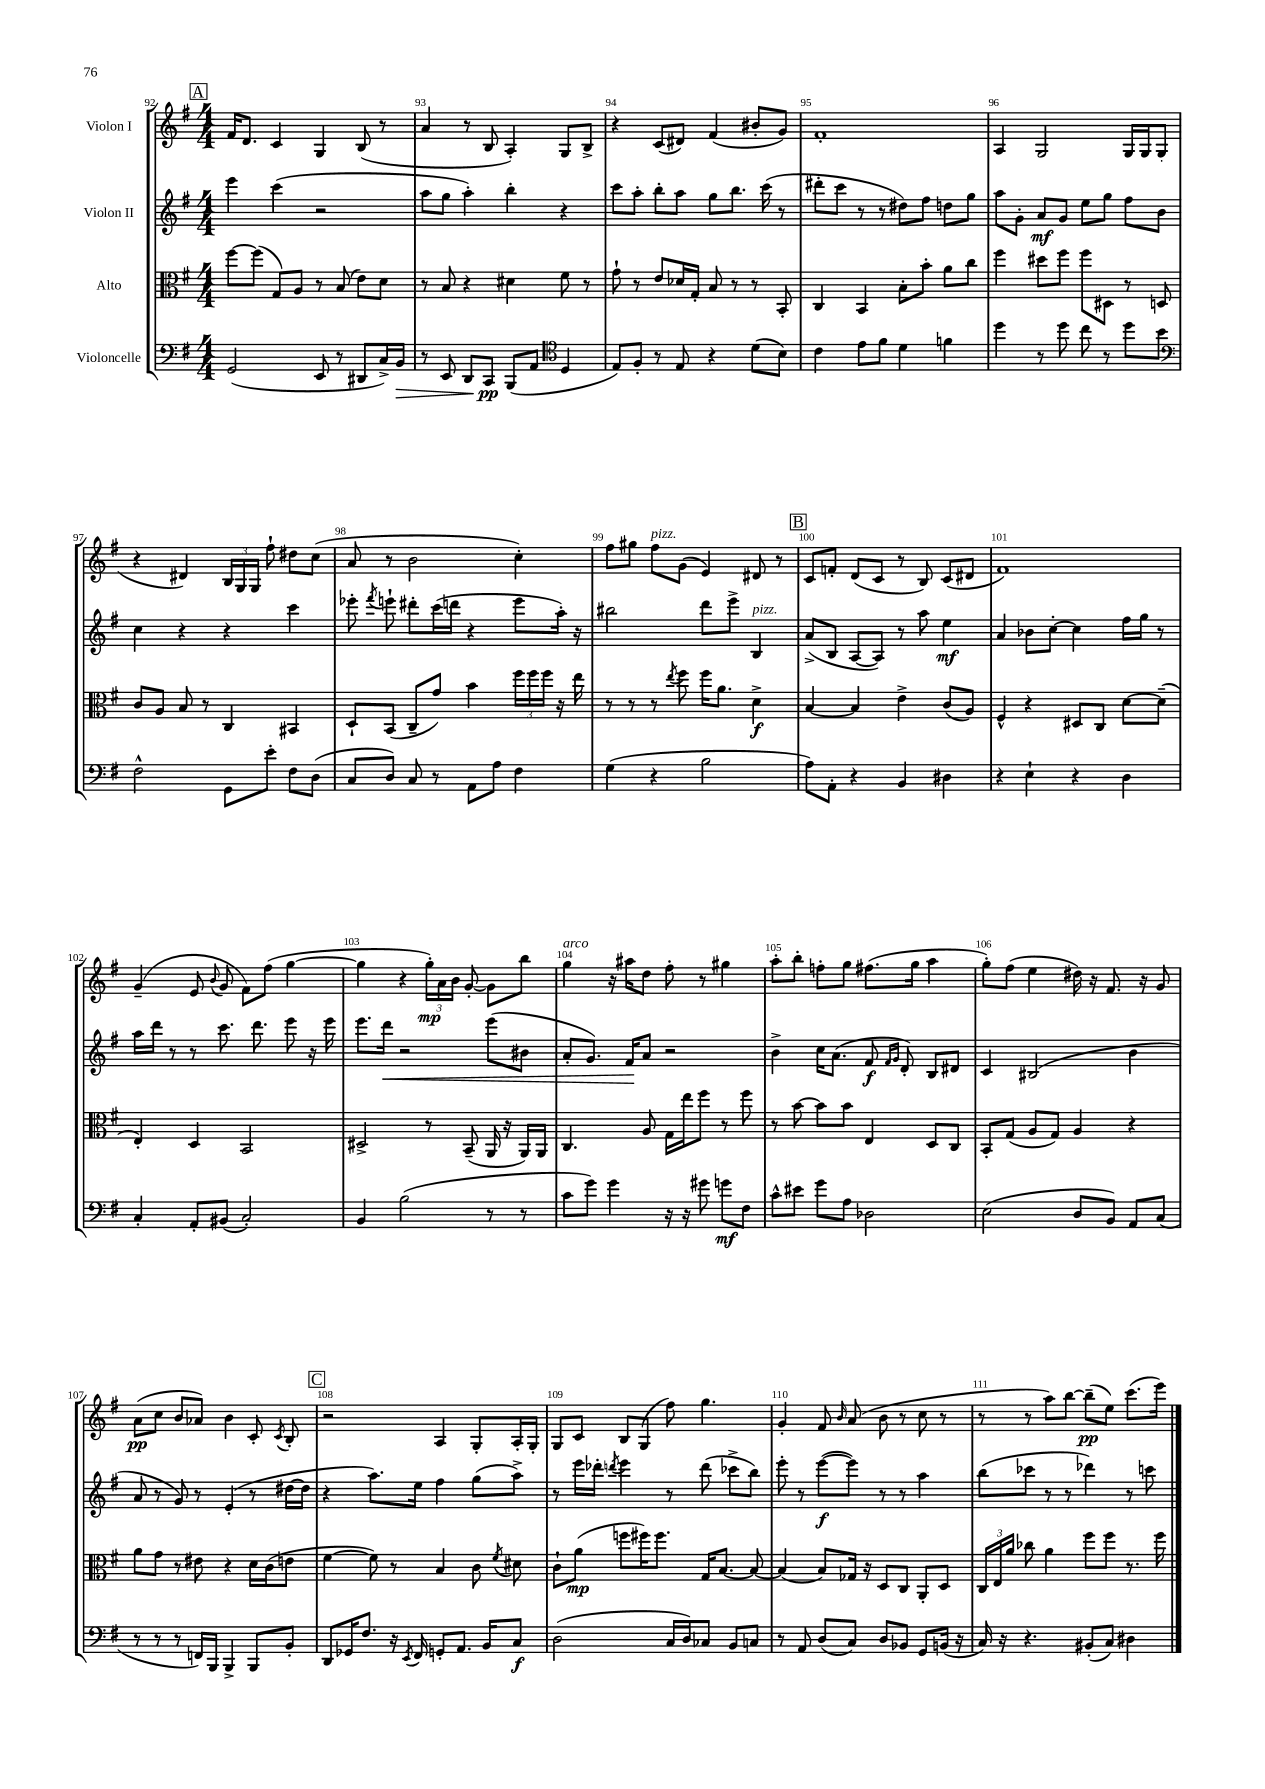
<<
\new StaffGroup <<
\new Staff = "s0" \with { instrumentName = "Violon I" } {
    \clef treble \key g \major \numericTimeSignature \time 4/4
    \autoBeamOff \mark \markup { \box "A" } fis'16[ d'8.] c'4 g4 b8( r8 |
    a'4 r8 b8 a4-.) g8[ b8]-> |
    r4 c'8[( dis'8]) fis'4( bis'8[-. g'8]) |
    fis'1-. |
    a4 g2 g16[ g16 g8]( |
    r4 dis'4) \tuplet 3/2 { b16[ g16 g16] } fis''8-! dis''8[ c''8]( |
    a'8 r8 b'2 c''4-.) |
    fis''8[ gis''8] fis''8[^\markup { \italic "pizz." } g'8]( e'4) dis'8 r8 |
    \mark \markup { \box "B" } c'8[ f'8]-. d'8[( c'8] r8 b8) c'8[( dis'8] |
    fis'1) |
    g'4--( e'8 \appoggiatura { b'8 } g'8 fis'8[) fis''8]( g''4~ |
    g''4 r4 \tuplet 3/2 { g''16[-.\mp) a'16 b'16] } g'8~-. g'8[ b''8] |
    g''4^\markup { \italic "arco" } r16 ais''16[ d''8] fis''8-. r8 gis''4 |
    a''8[-. b''8]-. f''8[-. g''8] fis''8.[( g''16] a''4 |
    g''8[-.) fis''8]( e''4 dis''16) r16 fis'8. r16 g'8 |
    a'8[\pp( c''8] b'8[ aes'8]) b'4 c'8-. \acciaccatura { c'8 } b8-. |
    \mark \markup { \box "C" } r2 a4 g8[-. a16-. g16]-. |
    g8[ c'8] b8[ g8]( fis''8) g''4. |
    g'4-. fis'8 \grace { b'16 } a'8( b'8 r8 c''8 r8 |
    r8 r8 a''8[) b''8]~ b''8[--\pp( e''8]) c'''8.[( e'''16]) \bar "|." |
}
\new Staff = "s1" \with { instrumentName = "Violon II" } {
    \clef treble \key g \major \numericTimeSignature \time 4/4
    \autoBeamOff \mark \markup { \box "A" } e'''4 c'''4( r2 |
    a''8[ g''8] a''4-.) b''4-. r4 |
    c'''8[ a''8]-. b''8[-. a''8] g''8[ b''8.] c'''16( r8 |
    dis'''8[-. c'''8] r8 r8 dis''8[) fis''8] d''8[ g''8] |
    a''8[ g'8]-. a'8[\mf g'8] e''8[ g''8] fis''8[ b'8] |
    c''4 r4 r4 c'''4 |
    ees'''8-. \acciaccatura { fis'''8 } e'''8-! dis'''8[-. c'''16( d'''16] r4 e'''8[ a''16]-.) r16 |
    bis''2 d'''8[ e'''8]-> b4^\markup { \italic "pizz." } |
    \mark \markup { \box "B" } a'8[->( b8] a8[~ a8]) r8 a''8 e''4\mf |
    a'4 bes'8[ c''8]~-. c''4 fis''16[ g''16] r8 |
    a''16[ d'''16] r8 r8 c'''8. d'''8. e'''8 r16 e'''16 |
    e'''8.[ d'''16]\< r2 e'''8[( bis'8] |
    a'8[-. g'8.]) fis'16[\! a'8] r2 |
    b'4-> c''16[ a'8.]( fis'8\f \grace { fis'16[ g'16] } d'8-.) b8[ dis'8] |
    c'4 bis2( b'4 |
    a'8 r8 g'8) r8 e'4-.( r8 dis''16[~ dis''16] |
    \mark \markup { \box "C" } r4 a''8.[) e''16] fis''4 g''8[( a''8]->) |
    r8 e'''16[ des'''16]-. \acciaccatura { d'''8 } e'''4 r8 d'''8( ces'''8[-> b''8]) |
    e'''8-. r8 e'''8[~\f( e'''8]) r8 r8 a''4 |
    b''8[( ces'''8] r8 r8 des'''4) r8 c'''8 \bar "|." |
}
\new Staff = "s2" \with { instrumentName = "Alto" } {
    \clef alto \key g \major \numericTimeSignature \time 4/4
    \autoBeamOff \mark \markup { \box "A" } fis''8[~ fis''8]( g8[) a8] r8 b8( e'8[) d'8] |
    r8 b8 r4 dis'4 fis'8 r8 |
    g'8-! r8 e'8[ des'16 g16]-. b8 r8 r8 b,8-. |
    c4 b,4 b8[-. b'8]-. a'8[ c''8] |
    fis''4 dis''8[ fis''8] fis''8[ dis8] r8 d8 |
    c'8[ a8] b8 r8 c4 bis,4 |
    d8[-! b,8]( c8[-- g'8]) b'4 \tuplet 3/2 { fis''16[ fis''16 fis''16] } r16 e''16 |
    r8 r8 r8 \acciaccatura { e''8 } fis''8 fis''16[ a'8.] d'4->\f |
    \mark \markup { \box "B" } b4~ b4 e'4-> c'8[( a8]) |
    fis4-^ r4 dis8[ c8] d'8[~ d'8]--( |
    e4-.) d4 b,2 |
    dis2-> r8 b,8--( a,16 r16 a,16[) a,16] |
    c4. a8 g16[ e''16 fis''8] r8 fis''8 |
    r8 b'8~ b'8[ b'8] e4 d8[ c8] |
    b,8[-. g8]( a8[ g8]) a4 r4 |
    a'8[ g'8] r8 eis'8 r4 d'16[ c'16( e'8] |
    \mark \markup { \box "C" } fis'4~ fis'8) r8 b4 c'8 \acciaccatura { fis'8 } dis'8 |
    c'8[-! a'8]\mp( f''8[ fis''16) fis''8.] g16[ b8.]~ b8~ |
    b4( b8[) ges16] r16 d8[ c8] a,8[-. d8] |
    \tuplet 3/2 { c16[ e16 a'16] } ces''8 a'4 fis''8[ fis''8] r8. fis''16 \bar "|." |
}
\new Staff = "s3" \with { instrumentName = "Violoncelle" } {
    \clef bass \key g \major \numericTimeSignature \time 4/4
    \autoBeamOff \mark \markup { \box "A" } g,2( e,8 r8 dis,8[ c16->) b,16]\> |
    r8 e,8 d,8[ c,8]\pp\! b,,8[( a,8] \clef tenor d4 |
    e8[) fis8]-. r8 e8 r4 d'8[( b8]) |
    c'4 e'8[ fis'8] d'4 f'4 |
    d''4 r8 d''8 c''8 r8 d''8[ b'8] |
    \clef bass fis2-^ g,8[ e'8]-. fis8[ d8]( |
    c8[ d8]) c8 r8 a,8[ a8] fis4 |
    g4( r4 b2 |
    \mark \markup { \box "B" } a8[) a,8]-. r4 b,4 dis4 |
    r4 e4-! r4 d4 |
    c4-. a,8[-. bis,8]( c2-.) |
    b,4 b2( r8 r8 |
    c'8[ g'8]) g'4 r16 r16 gis'8 g'8[\mf fis8] |
    c'8[-^ eis'8] g'8[ a8] des2 |
    e2( d8[ b,8]) a,8[ c8]( |
    r8 r8 r8 f,16[) b,,16] b,,4-> b,,8[ b,8]-. |
    \mark \markup { \box "C" } d,8[ ges,16 fis8.] r16 \acciaccatura { e,8 } fis,16 g,8[-. a,8.] b,16[ c8]\f |
    d2( c16[ d16) ces8] b,8[ c8] |
    r8 a,8 d8[( c8]) d8[ bes,8] g,8[ b,16]( r16 |
    c16) r16 r4. bis,8[-.( c8]) dis4 \bar "|." |
}
>>
>>
\layout { \context { \Score currentBarNumber = #92 \override BarNumber.break-visibility = ##(#f #t #t) barNumberVisibility = #all-bar-numbers-visible } }
